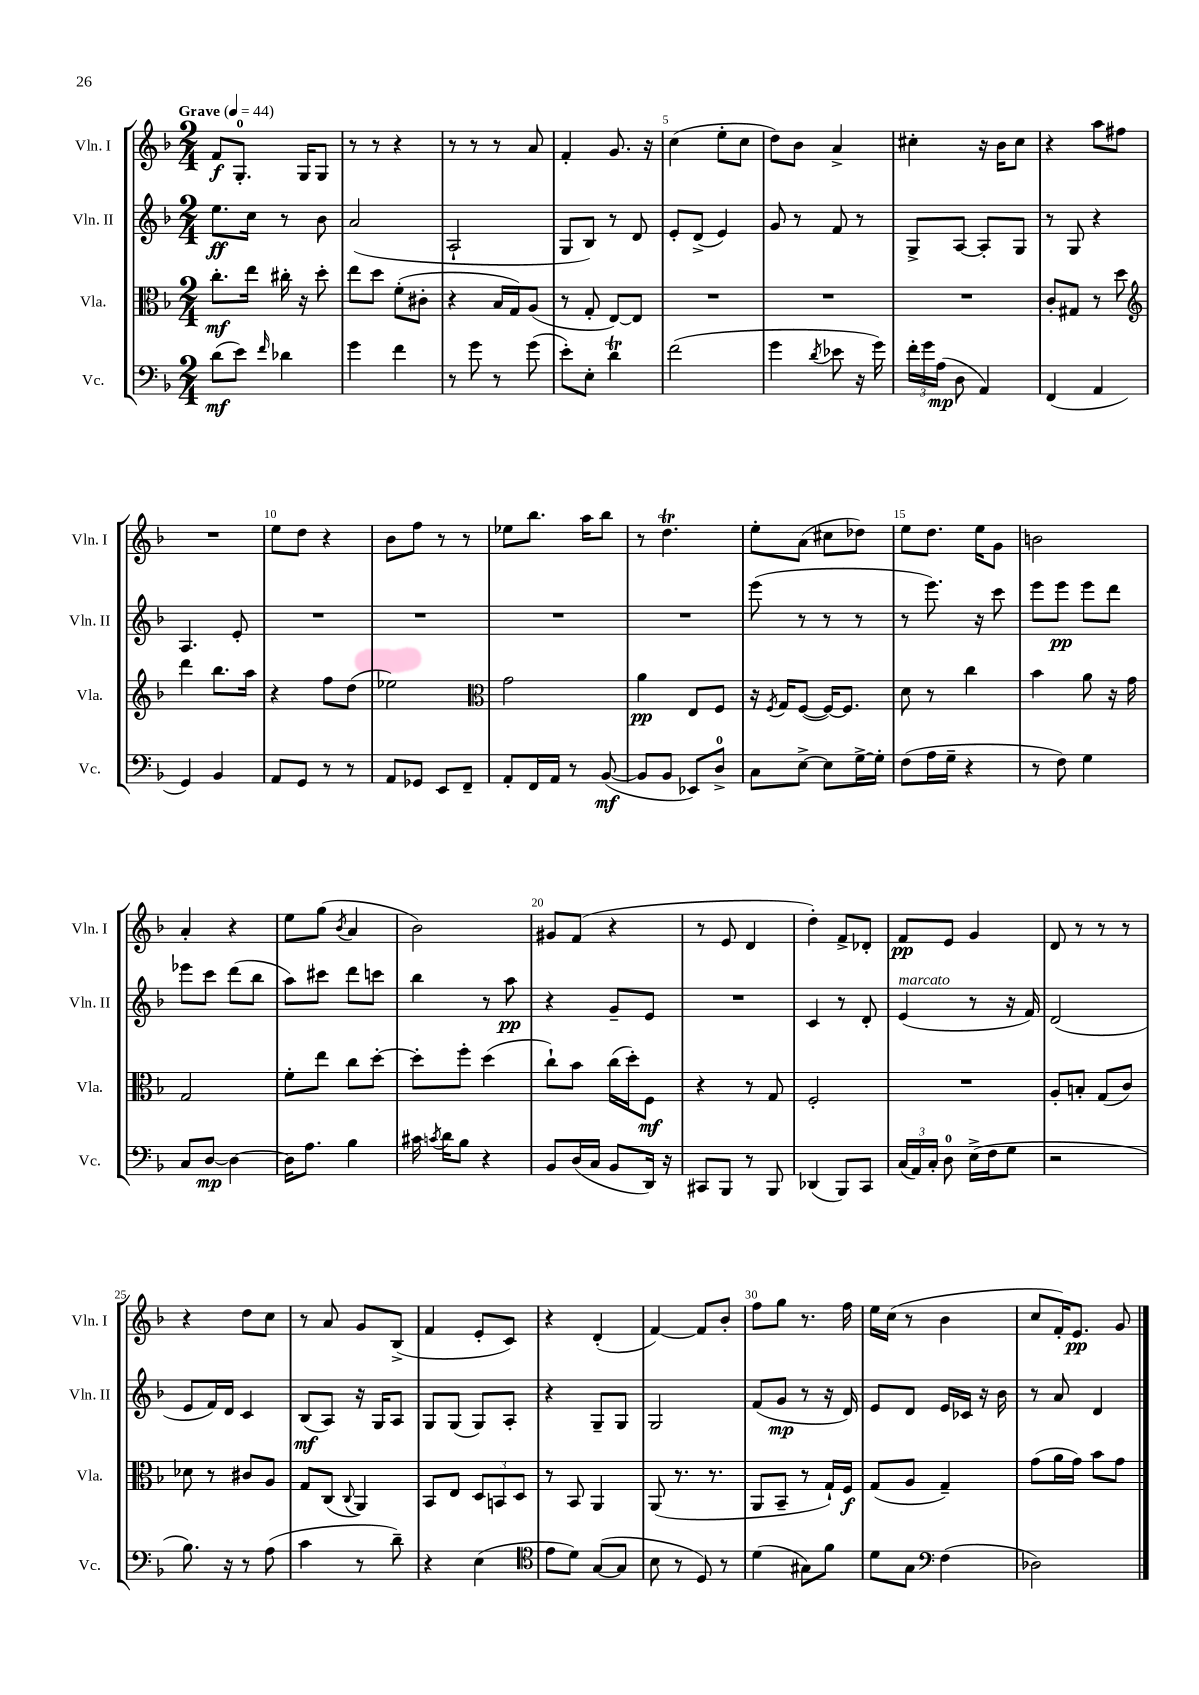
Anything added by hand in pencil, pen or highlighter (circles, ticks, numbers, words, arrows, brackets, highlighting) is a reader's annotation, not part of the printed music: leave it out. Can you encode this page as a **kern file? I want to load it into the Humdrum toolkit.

**kern	**kern	**kern	**kern
*staff4	*staff3	*staff2	*staff1
*clefF4	*clefC3	*clefG2	*clefG2
*k[b-]	*k[b-]	*k[b-]	*k[b-]
*M2/4	*M2/4	*M2/4	*M2/4
*MM44	*MM44	*MM44	*MM44
(8d\L	8.cc'\L	8.ee\L	8f/L
8e\J)	.	.	8.G'/J
.	16ee\Jk	16cc\Jk	.
16qqf/	.	.	.
4d-\	16cc#'\	8r	.
.	16r	.	16G/LK
.	8dd'\	8b-\	8G/J
=	=	=	=
4g\	8ee\L	(2a/	8r
.	8dd\J	.	8r
4f\	(8f'\L	.	4r
.	8c#'\J	.	.
=	=	=	=
8r	4r	2A`/	8r
8g\	.	.	8r
8r	16B-/LL	.	8r
.	16G/J)	.	.
(8g\	(8A/J	.	8a/
=	=	=	=
8e'\L)	8r	8G/L	4f'/
8E'\J	8G'/	8B-/J)	.
4d\	[8E/L)	8r	8.g/
.	8E/]J	8d/	.
.	.	.	16r
=	=	=	=
(2f\	2r	8e'/L	(4cc\
.	.	(8d^/J	.
.	.	4e/)	8ee'\L
.	.	.	8cc\J
=	=	=	=
4g\	2r	8g/	8dd\L)
.	.	8r	8b-\J
8qd/	.	.	.
8e-\	.	8f/	4a^/
16r	.	8r	.
16g\)	.	.	.
=	=	=	=
24f'\LL	2r	8G^/L	4cc#'\
24g\	.	.	.
(24A\JJ	.	.	.
8D\	.	[8A/J	.
4AA/)	.	8A'/]L	16r
.	.	.	16b-\LK
.	.	8G/J	8cc#\J
=	=	=	=
(4FF/	8c'/L	8r	4r
.	8G#/J	8G/	.
4AA/	8r	4r	8aa\L
.	8dd\	.	8ff#\J
=	=	=	=
*	*clefG2	*	*
4GG/)	4ddd\	4.A/	2r
4BB-/	8.bb-\L	.	.
.	.	8e'/	.
.	16aa\Jk	.	.
=	=	=	=
8AA/L	4r	2r	8ee\L
8GG/J	.	.	8dd\J
8r	8ff\L	.	4r
8r	(8dd\J	.	.
=	=	=	=
8AA/L	2ee-\)	2r	8b-\L
8GG-/J	.	.	8ff\J
8EE/L	.	.	8r
8FF~/J	.	.	8r
=	=	=	=
*	*clefC3	*	*
8AA'/L	2g\	2r	8ee-\L
16FF/L	.	.	8.bb-\J
16AA/JJ	.	.	.
8r	.	.	.
.	.	.	16aa\LK
([8BB-/	.	.	8bb-\J
=	=	=	=
8BB-/]L	4a\	2r	8r
8BB-/J	.	.	4.dd\
8EE-/L)	8E/L	.	.
8D^/J	8F/J	.	.
=	=	=	=
8C\L	16r	(8eee\	8ee'\L
.	8qF/	.	.
.	16G/LK	.	.
[8E^\J	([8F/J	8r	(8a\J
8E\]L	16F/_LK)	8r	8cc#\L
.	8.F/]J	.	.
[16G^\L	.	8r	8dd-\J)
16G'\]JJ	.	.	.
=	=	=	=
(8F\L	8d\	8r	8ee\L
16A\L	8r	8.eee\)	8.dd\J
16G~\JJ	.	.	.
4r	4cc\	.	.
.	.	16r	16ee\LK
.	.	8ccc\	8g\J
=	=	=	=
8r	4b-\	8eee\L	2b\
8F\)	.	8eee\J	.
4G\	8a\	8eee\L	.
.	16r	8ddd\J	.
.	16g\	.	.
=	=	=	=
8C/L	2G/	8eee-\L	4a'/
[8D/J	.	8ccc\J	.
4D\_	.	(8ddd\L	4r
.	.	8bb-\J	.
=	=	=	=
16D\]LK	8f'\L	8aa\L)	8ee\L
8.A\J	.	.	.
.	8ee\J	8ccc#\J	(8gg\J
.	.	.	8qb-/
4B-\	8cc\L	8ddd\L	4a/
.	[8dd'\J	8ccc\J	.
=	=	=	=
16c#\	8dd'\]L	4bb-\	2b-\)
8qc/	.	.	.
16d\LK	.	.	.
8B-\J	8ff'\J	.	.
4r	(4dd\	8r	.
.	.	8aa\	.
=	=	=	=
8BB-/L	8cc`\L)	4r	8g#/L
(16D/L	8b-\J	.	(8f/J
16C/JJ	.	.	.
8BB-/L	(16cc\LL	8g~/L	4r
.	16dd'\J)	.	.
16DD/Jk)	8F\J	8e/J	.
16r	.	.	.
=	=	=	=
8CC#/L	4r	2r	8r
8BBB-/J	.	.	8e/
8r	8r	.	4d/
8BBB-/	8G/	.	.
=	=	=	=
(4DD-/	2F'/	4c/	4dd'\)
8BBB-/L)	.	8r	8f^/L
8CC/J	.	8d'/	8d-'/J
=	=	=	=
(24C/LL	2r	(4e/	8f/L
24AA/)	.	.	.
24C'/JJ	.	.	.
8D\	.	.	8e/J
(16E^\LL	.	8r	4g/
16F\J	.	.	.
8G\J	.	16r	.
.	.	16f/)	.
=	=	=	=
2r	8A'/L	(2d/	8d/
.	8B'/J	.	8r
.	(8G/L	.	8r
.	8c/J)	.	8r
=	=	=	=
8.B-\)	8d-\	8e/L	4r
.	8r	16f/L)	.
16r	.	16d/JJ	.
8r	8c#/L	4c/	8dd\L
(8A\	8A/J	.	8cc\J
=	=	=	=
4c\	8G/L	(8B-/L	8r
.	(8C/J	8A/J)	8a/
.	8qqC/	.	.
8r	4AA/)	16r	8g/L
.	.	16G/LK	.
8d~\)	.	8A/J	(8B-^/J
=	=	=	=
4r	8BB-/L	8G/L	4f/
.	8E/J	(8G/J	.
(4E\	12D/L	8G/L)	8e'/L
.	12BB/	.	.
.	.	8A'/J	8c/J)
.	12D/J	.	.
=	=	=	=
*clefC4	*	*	*
8e\L	8r	4r	4r
8d\J)	8BB-/	.	.
([8G/L	4AA/	8G~/L	(4d'/
8G/]J	.	8G/J	.
=	=	=	=
8B-\	(8AA/	2G/	[4f/)
8r	8.r	.	.
8D/)	.	.	8f/]L
.	8.r	.	.
8r	.	.	8b-'/J
=	=	=	=
(4d\	8AA/L	(8f/L	8ff\L
.	8BB-~/J	8g/J	8gg\J
8G#\L)	8r	8r	8.r
8f\J	16G`/LL)	16r	.
.	16F/JJ	16d/)	16ff\
=	=	=	=
8d\L	(8G/L	8e/L	16ee\LL
.	.	.	(16cc\JJ
8G\J	8A/J	8d/J	8r
*clefF4	*	*	*
(4F\	4G~/)	16e/LL	4b-\
.	.	16c-/JJ	.
.	.	16r	.
.	.	16b-\	.
=	=	=	=
2D-\)	(8g\L	8r	8cc/L
.	16a\L	8a/	16f'/K)
.	16g\JJ)	.	8.e/J
.	8b-\L	4d/	.
.	8g\J	.	8g/
==	==	==	==
*-	*-	*-	*-
